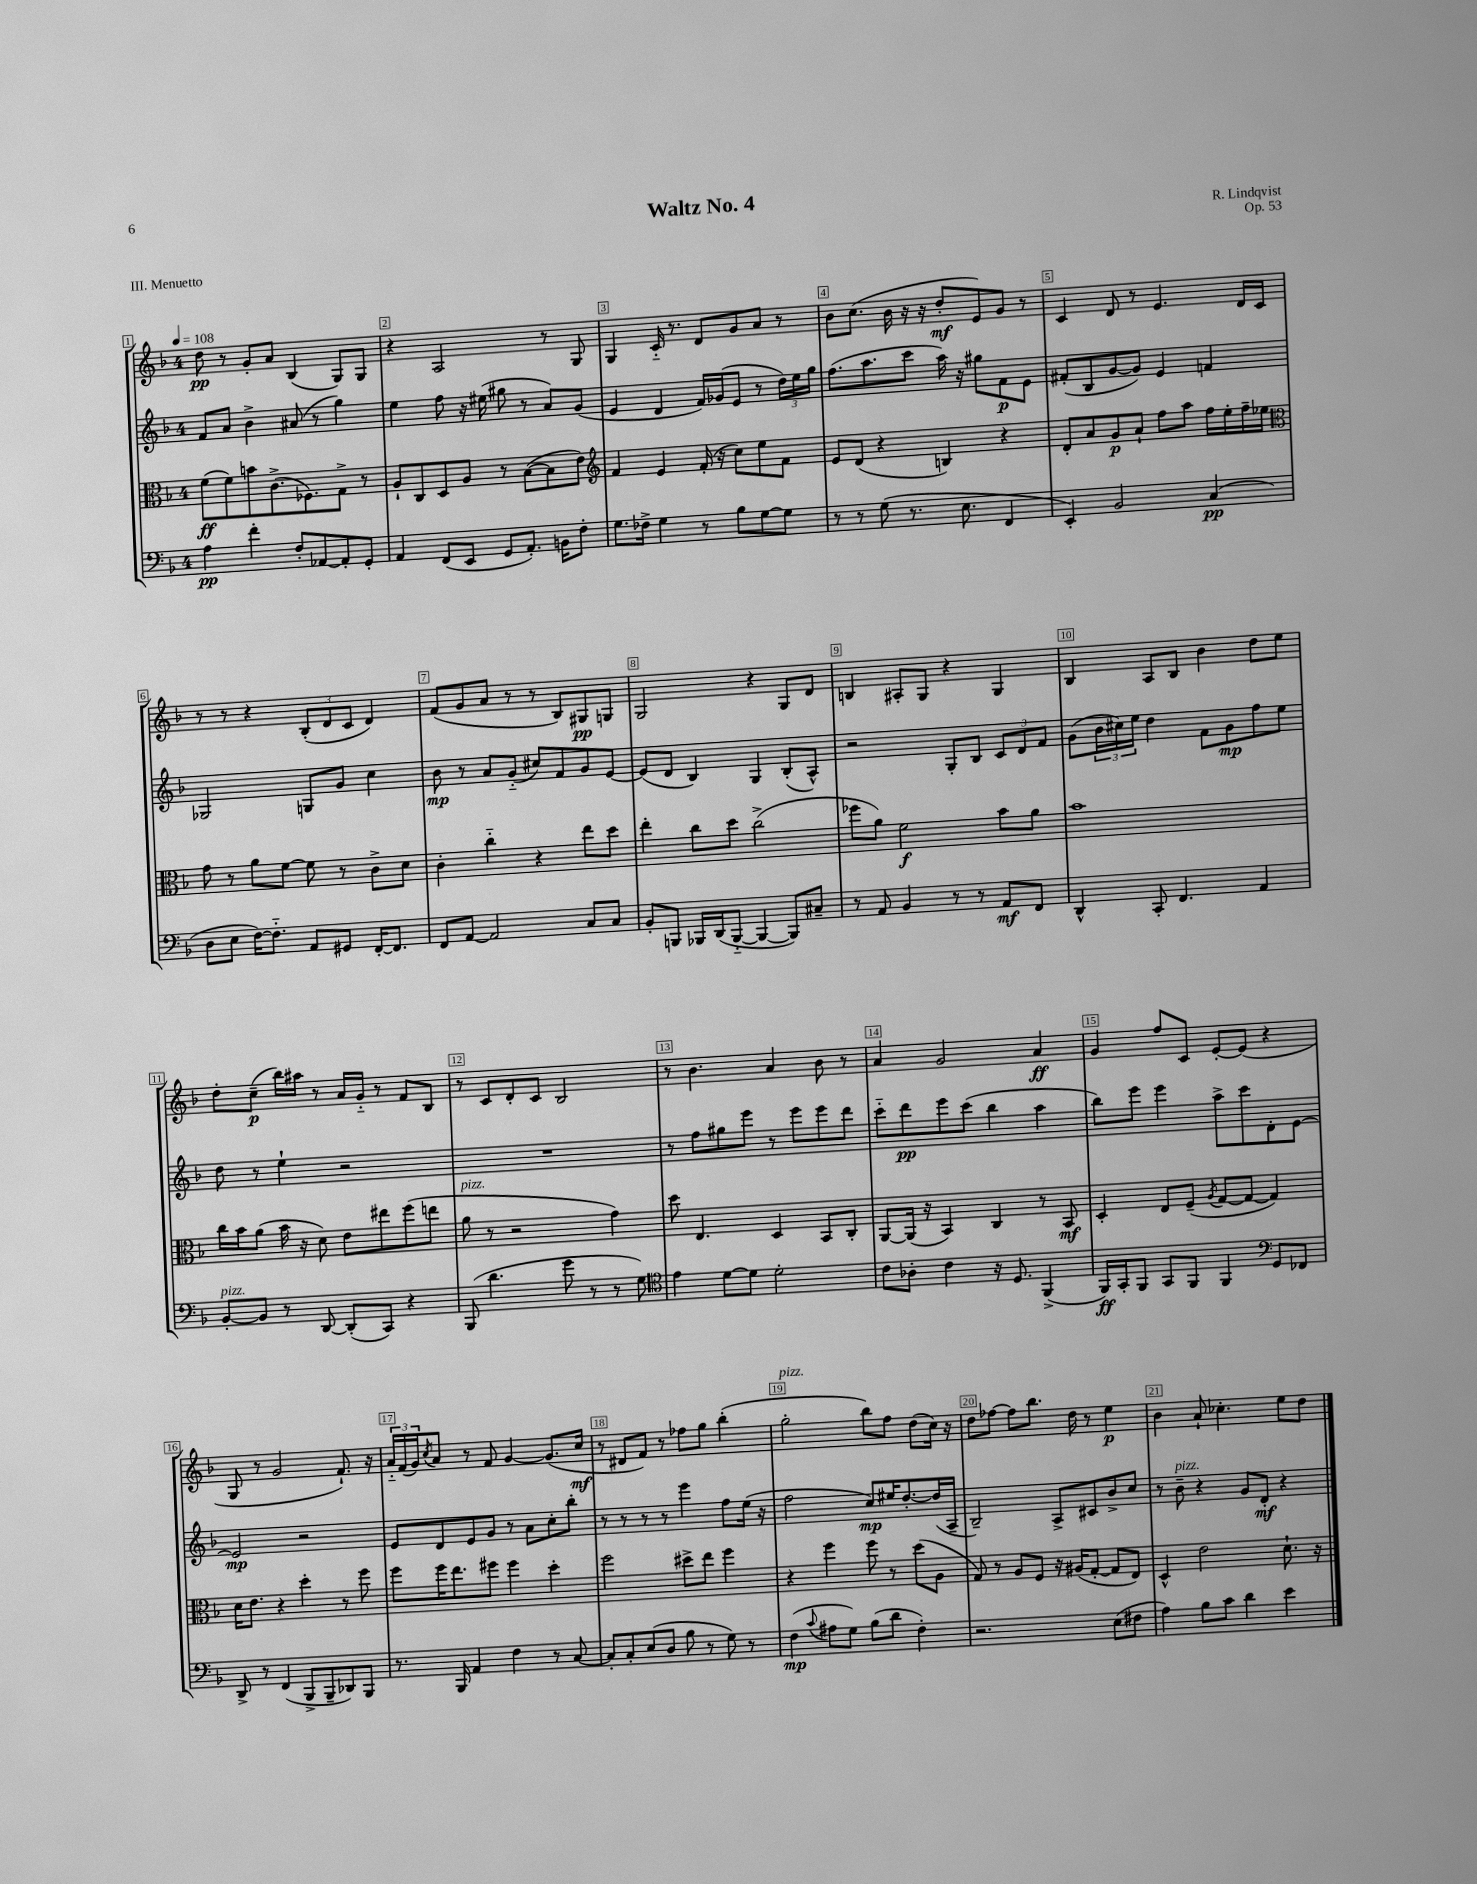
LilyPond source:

\header { title = "Waltz No. 4" composer = "R. Lindqvist" opus = "Op. 53" piece = "III. Menuetto" }
<<
\new StaffGroup <<
\new Staff = "s0" {
    \clef treble \key f \major \once \override Staff.TimeSignature.style = #'single-digit \time 4/4 \tempo 4 = 108
    d''8\pp r8 g'8-. a'8 bes4( g8) g8 |
    r4 a2 r8 g8 |
    g4 c'16-_ r8. d'8 g'8 a'8 r8 |
    bes'8 c''8.( bes'16 r16 r16 d''8-.\mf e'8) g'8 r8 |
    c'4 d'8 r8 e'4. d'16 c'16 |
    r8 r8 r4 \tuplet 3/2 { bes8-.( d'8 c'8 } d'4) |
    f'8( g'8 a'8 r8 r8 bes8) gis8\pp g8 |
    g2 r4 g8 d'8 |
    b4 ais8-. g8 r4 g4 |
    bes4 a8 bes8 bes'4 d''8 e''8 |
    d''8-. c''8--\p( bes''16) ais''16 r8 a'16 g'16-_ r8 f'8 bes8 |
    r8 c'8 d'8-. c'8 bes2 |
    r8 bes'4. a'4 bes'8 r8 |
    a'4 g'2 a'4\ff |
    g'4 f''8 c'8 e'8~-. e'8( r4 |
    g8 r8 g'2 f'8.-!) r16 |
    \tuplet 3/2 { a'16-_ f'16( g'16) } \acciaccatura { c''8 } a'8 r8 f'8 g'4~ g'8.( c''16\mf |
    r8 dis'8 f'8) r8 fes''8 g''8 bes''4-.( |
    g''2-.^\markup { \italic "pizz." } bes''8) f''8 d''8( c''16) r16 |
    d''8 fes''8~ fes''8 bes''8. d''16 r8 e''4\p |
    bes'4 a'8-! ces''4.-. e''8 d''8 \bar "|." |
}
\new Staff = "s1" {
    \clef treble \key f \major \once \override Staff.TimeSignature.style = #'single-digit \time 4/4
    f'8 a'8 bes'4-> ais'8( r8 g''4) |
    e''4 f''8 r16 eis''16( gis''8 r8 a'8) g'8( |
    e'4 d'4 f'16) ges'16( e'8 r8 \tuplet 3/2 { d''16) e''16 g''16 } |
    f''8.( a''8. c'''8 a''16) r16 gis''8 f'8\p e'8 |
    fis'8-.( bes8 g'8~ g'8) e'4 f'4 |
    ges2 g8 g'8 c''4 |
    bes'8\mp r8 a'8 g'8-_( cis''8) f'8 g'8 e'8~ |
    e'8( d'8 bes4) g4 bes8-.( a8-^) |
    r2 g8-. bes8 \tuplet 3/2 { c'8 d'8 f'8 } |
    g'8( \tuplet 3/2 { bes'16 cis''16) e''16 } d''4 f'8 g'8\mp f''8 e''8 |
    d''8 r8 e''4-! r2 |
    R1 |
    r8 f''8 gis''8 e'''8 r8 e'''8 e'''8 d'''8 |
    c'''8-_ d'''8\pp e'''8 c'''8( bes''4 a''4 |
    bes''8) e'''8 e'''4 a''8-> c'''8 d'8-. e'8~ |
    e'2\mp r2 |
    e'8 d'8 e'8 g'8 r8 a'8 c''8-. bes''8-. |
    r8 r8 r8 r8 e'''4 f''8 e''16( r16 |
    f''2 c''8\mp) eis''16 d''8.~-. d''16( a16-- |
    bes2--) a8-> cis'8 bes'8-> c''8 |
    r8 bes'8--^\markup { \italic "pizz." } r4 g'8 d'8-.\mf r4 \bar "|." |
}
\new Staff = "s2" {
    \clef alto \key f \major \once \override Staff.TimeSignature.style = #'single-digit \time 4/4
    f'8\ff( f'8) b'8 c'8.->( fes8.) g8-> r8 |
    a8-! c8 d8 a8 r8 bes8~( bes8 e'8) |
    \clef treble f'4 e'4 f'16-.( r16 c''8) e''8 f'8 |
    e'8 d'8( r4 b4) r4 |
    d'8-. a'8 g'8\p a'8-! f''8 a''8 f''16 e''16-. f''16-- ees''16 |
    \clef alto g'8 r8 a'8 f'8~ f'8 r8 c'8-> d'8 |
    c'4-. c''4-_ r4 e''8 d''8 |
    e''4-. c''8 d''8 c''2->( |
    fes''8 a'8) f'2\f bes'8 a'8 |
    bes'1 |
    c''16 bes'16 a'8( bes'16 r16 d'8) e'8 eis''8 f''8( e''8 |
    a'8^\markup { \italic "pizz." } r8 r2 g'4) |
    d''8 e4. d4 bes,8 c8-. |
    a,8~ a,16( r16 bes,4) c4 r8 bes,8\mf |
    d4-. e8 f8--( \acciaccatura { a8 } g8~ g8~ g4) |
    d'16 e'8. r4 d''4-. r8 f''8 |
    f''8 f''16 e''8. fis''8 fis''4 d''4-. |
    f''2 dis''8-> e''8 f''4 |
    r4 f''4 f''8 r8 d''8( a8 |
    g8) r8 a8 f8 r16 ais16( g8~-. g8 e8) |
    d4-^ e'2 d'8.-! r16 \bar "|." |
}
\new Staff = "s3" {
    \clef bass \key f \major \once \override Staff.TimeSignature.style = #'single-digit \time 4/4
    a4\pp f'4-. f8-. aes,8~ aes,8-. g,8-. |
    a,4 f,8( e,8 g,8 a,8.-.) b,16 f8-. |
    g8. fes16-> g4 r8 bes8 g8~ g8 |
    r8 r8 g8( r8. e8. f,4 |
    e,4-.) bes,2 c4\pp( |
    d8 e8 f16~) f8.-_ a,8 gis,8 f,16~-. f,8. |
    f,8 a,8~ a,2 c8 c8 |
    bes,8-. b,,8 bes,,16 d,16( bes,,8~-_ bes,,4~ bes,,8) cis8-- |
    r8 a,8 bes,4 r8 r8 a,8\mf f,8 |
    d,4-^ c,8-. f,4. a,4 |
    bes,8~-.^\markup { \italic "pizz." } bes,8 r8 d,8~ d,8-.( c,8) r4 |
    bes,,8( d'4. g'8 r8 r8 g8) |
    \clef tenor e'4 d'8~ d'8 d'2-. |
    c'8 aes8-. c'4 r16 d8. f,4->( |
    f,16\ff) g,16-. f,8 g,8 f,8 f,4 \clef bass g,8 fes,8 |
    d,8-> r8 f,4( bes,,8-> bes,,8-- des,8) bes,,8 |
    r8. bes,,16 a,4 f4 r8 c8~ |
    c8-. c8-. e8( d8 bes8 r8 g8) r8 |
    f4\mp( \appoggiatura { c'8 } ais8 g8) bes8( d'8 f4-.) |
    r2. e8( fis8 |
    a4) bes8 c'8 d'4 e'4 \bar "|." |
}
>>
>>
\layout { \context { \Score \override BarNumber.break-visibility = ##(#f #t #t) barNumberVisibility = #all-bar-numbers-visible \override BarNumber.stencil = #(make-stencil-boxer 0.1 0.3 ly:text-interface::print) } }
